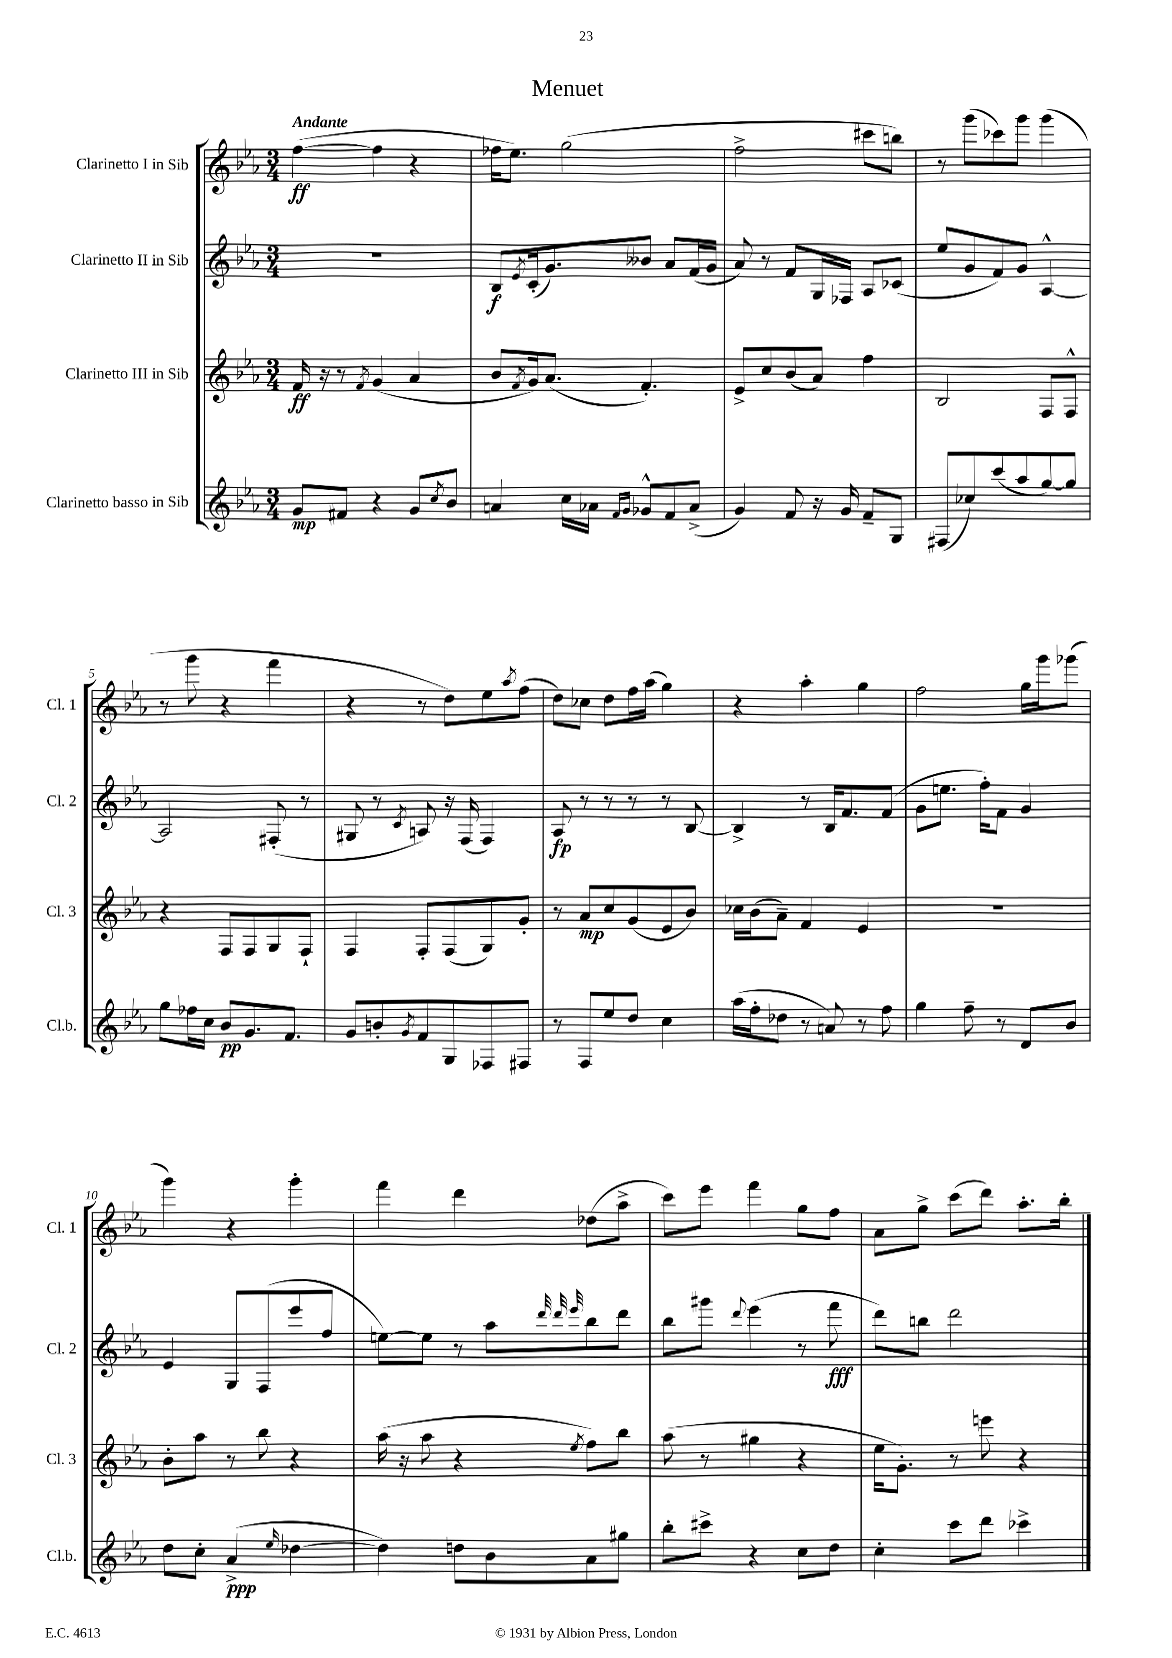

**kern	**kern	**kern	**kern
*staff4	*staff3	*staff2	*staff1
*clefG2	*clefG2	*clefG2	*clefG2
*k[b-e-a-]	*k[b-e-a-]	*k[b-e-a-]	*k[b-e-a-]
*M3/4	*M3/4	*M3/4	*M3/4
8g	16f	2.r	([4ff
.	16r	.	.
8f#	8r	.	.
.	8qf	.	.
4r	(4g	.	4ff]
8g	4a-	.	4r
8qcc	.	.	.
8b-	.	.	.
=	=	=	=
4a	8b-	8B-	16ff-
.	.	.	8.ee-)
.	8qf	8qe-	.
.	16g)	(16c'	.
.	(8.a-	8.g)	.
16cc	.	.	(2gg
16a-	.	.	.
16qqf	.	.	.
16qqg	.	.	.
8g-^^	4.f')	8b--	.
8f	.	8a-	.
(8a-^	.	(16f	.
.	.	16g	.
=	=	=	=
4g)	8e-^	8a-)	2ff^
.	8cc	8r	.
8f	(8b-	8f	.
16r	8a-)	16G	.
16g	.	16F-	.
8f~	4ff	8A-	8ccc#
8G	.	(8c-	8bb)
=	=	=	=
(8F#	2B-	8ee-	8r
8cc-)	.	8g	(8ggg
(8ccc	.	8f)	8ccc-)
8aa-	.	8g	8ggg
[8gg)	8F	[4A-^^	(4ggg
8gg]	8F^^	.	.
=	=	=	=
8gg	4r	2A-]	8r
16ff-	.	.	8ggg
16cc	.	.	.
8b-	8F	.	4r
8.g	8F	.	.
.	8G	(8F#'	4fff
8.f	.	.	.
.	8F`	8r	.
=	=	=	=
8g	4F	8G#	4r
8b'	.	8r	.
8qg	.	8qc	.
8f	8F'	8A)	8r
8G	(8F	16r	8dd)
.	.	(16F	.
8F-	8G)	4F)	8ee-
.	.	.	8qaa-
8F#	8g'	.	(8ff
=	=	=	=
8r	8r	8A-	8dd)
8F	8a-	8r	8cc-
8ee-	8cc	8r	8dd
8dd	(8g	8r	16ff
.	.	.	(16aa-
4cc	8e-	8r	4gg)
.	8b-)	[8B-	.
=	=	=	=
(16aa-	16cc-	4B-^]	4r
16ff'	(16b-	.	.
8dd-	8a-~)	.	.
8r	4f	8r	4aa-'
8a)	.	16B-	.
.	.	8.f	.
8r	4e-	.	4gg
8ff	.	(8f	.
=	=	=	=
4gg	2.r	8g	2ff
.	.	8.ee	.
8ff~	.	.	.
.	.	16ff')	.
8r	.	8f	.
8d	.	4g	16gg
.	.	.	16ggg
8b-	.	.	(8ggg-
=	=	=	=
8dd	8b-'	4e-	4ggg)
8cc'	8aa-	.	.
(4a-^	8r	8G	4r
.	8bb-	(8F	.
16qqee-	.	.	.
[4dd-	4r	8eee-	4ggg'
.	.	8ff	.
=	=	=	=
4dd-])	(16aa-	[8ee)	4fff
.	16r	.	.
.	8aa-	8ee]	.
8dd	4r	8r	4ddd
8b-	.	8aa-	.
.	.	32qqddd	.
.	.	32qqddd	.
.	8qee-	32qqeee-	.
8a-	8ff)	8bb-	(8dd-
8gg#	8bb-	8ddd	8aa-^
=	=	=	=
8bb-'	(8aa-	8bb-	8ccc)
8ccc#^	8r	8ggg#	8eee-
.	.	8qqddd	.
4r	4gg#	(4eee-	4fff
8cc	4r	8r	8gg
8dd	.	8fff	8ff
=	=	=	=
4cc'	16ee-	8ddd)	8a-
.	8.g')	.	.
.	.	8bb	8gg^
8ccc	8r	2ddd	(8ccc
8ddd	8eee	.	8ddd)
4ccc-^	4r	.	8.aa-'
.	.	.	16bb-'
==	==	==	==
*-	*-	*-	*-
